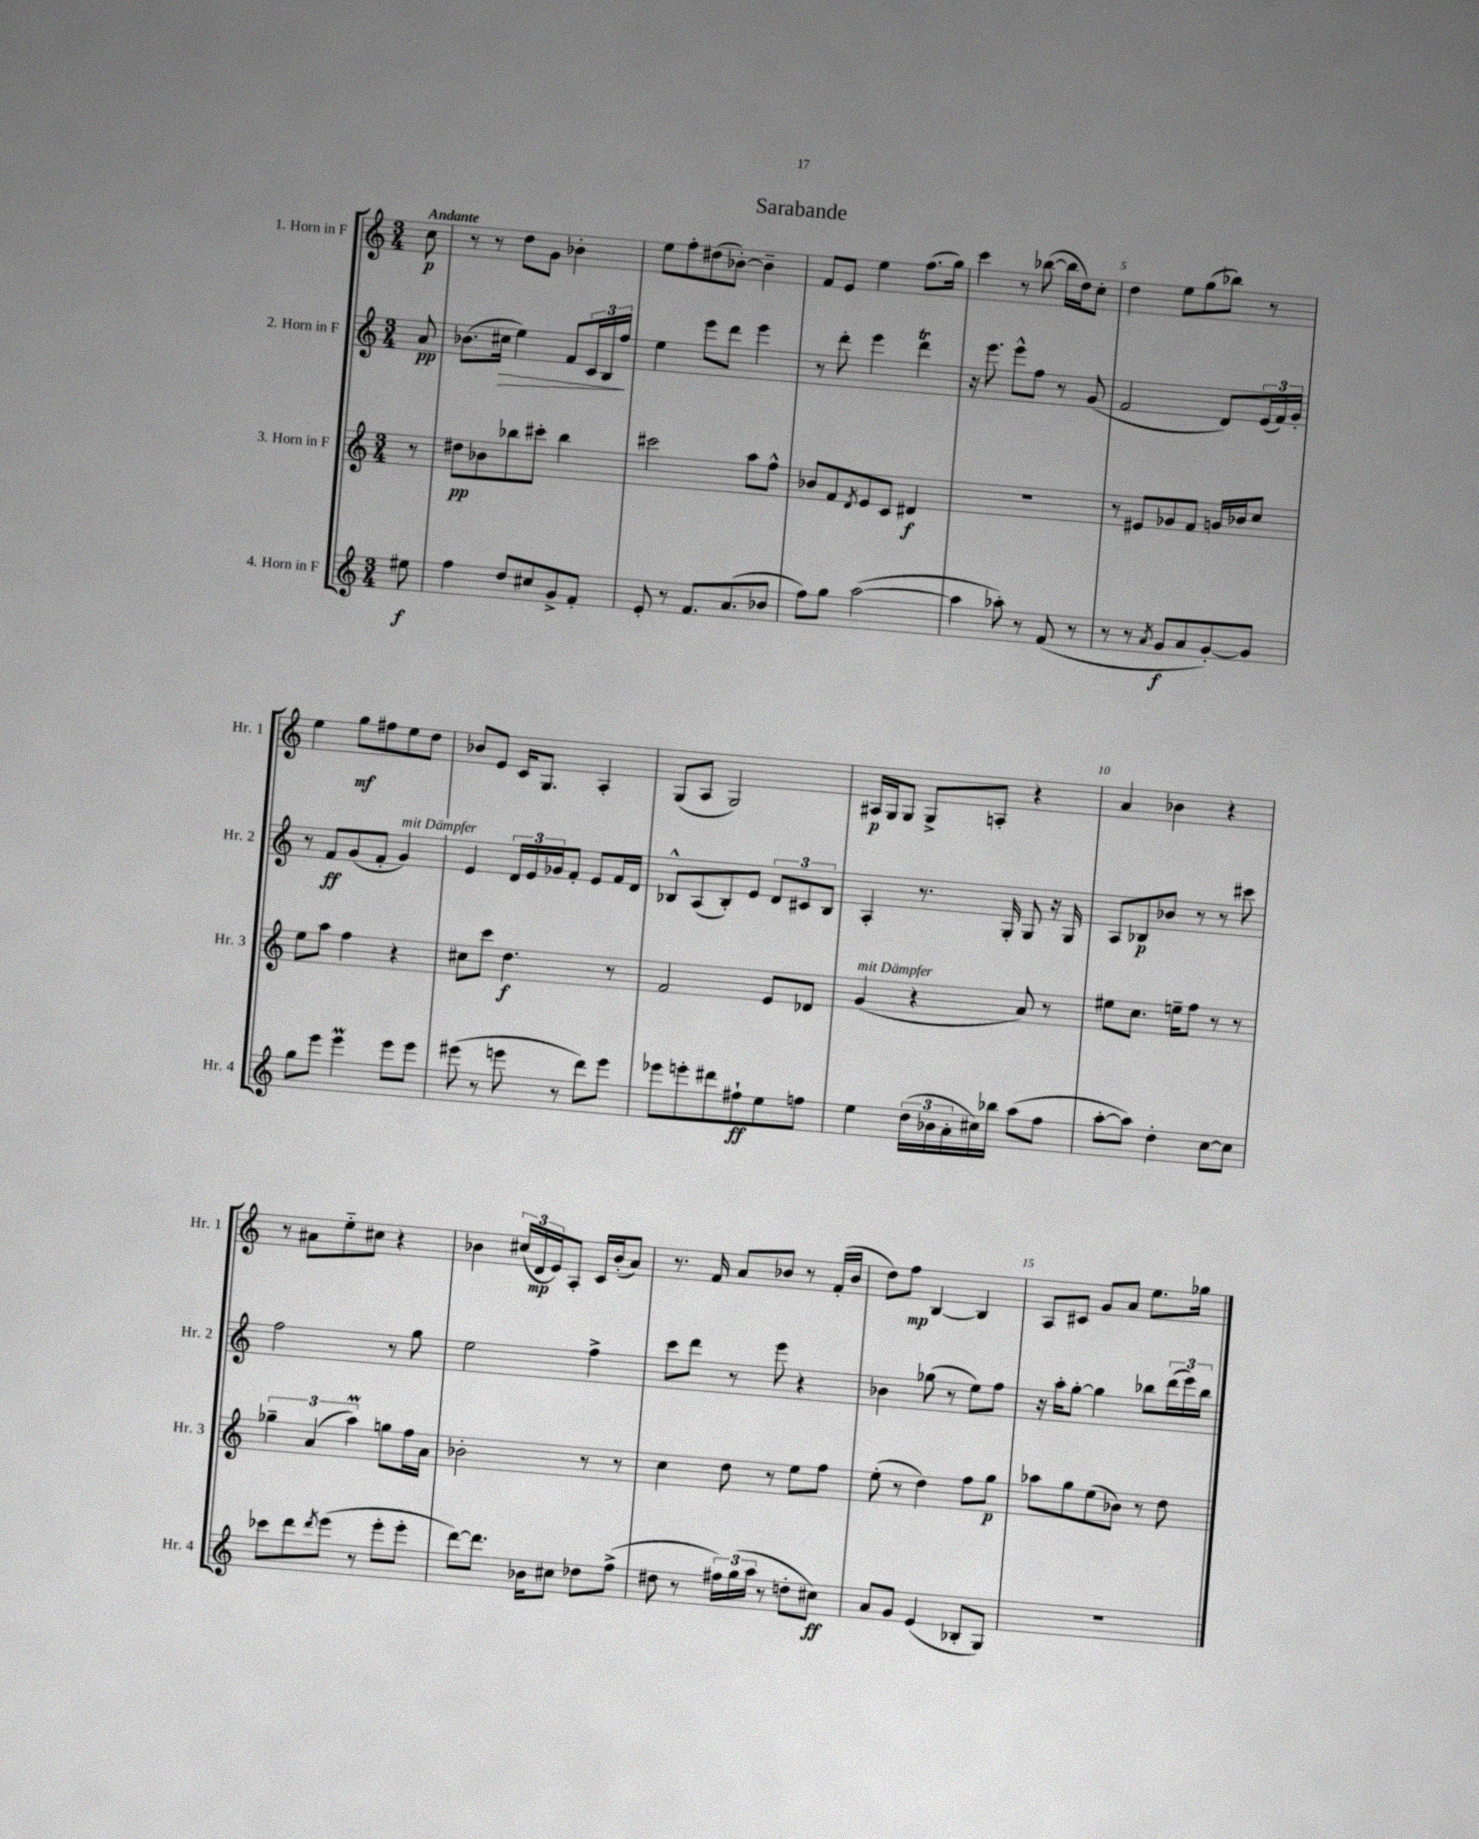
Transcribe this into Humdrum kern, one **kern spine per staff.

**kern	**kern	**kern	**kern
*staff4	*staff3	*staff2	*staff1
*clefG2	*clefG2	*clefG2	*clefG2
*k[]	*k[]	*k[]	*k[]
*M3/4	*M3/4	*M3/4	*M3/4
8ee#	8r	8a	8cc
=	=	=	=
4ff	8dd#	(8.b-	8r
.	8b-	.	8r
.	.	16cc#	.
8dd	8bb-	4ee)	8dd
8cc#	8ccc#'	.	8g
8g^	4bb-	8f	4b-'
8f'	.	24c	.
.	.	24B	.
.	.	24ff	.
=	=	=	=
8e'	2ccc#	4ee	8ee
8r	.	.	8ff'
8.f	.	8eee	(8dd#
.	.	8ddd	[8b-')
(8.a	.	.	.
.	8aa	4eee	4b-~]
8b-	8ff^^	.	.
=	=	=	=
8ff)	8b-	8r	8f
8gg	8f	8ddd'	8e
.	8qd	.	.
([2aa	8e	4eee	4ee
.	8c	.	.
.	4d#	4ddd	(8.ff
.	.	.	16gg)
=	=	=	=
4aa]	2.r	16r	4ccc
.	.	8.eee	.
8aa-')	.	8eee^^	8r
8r	.	8ff	([8bb-
(8f	.	8r	16bb-]
.	.	.	16dd)
8r	.	(8g	8cc'
=	=	=	=
8r	8r	2f	4dd
8r	8e#	.	.
8qa	.	.	.
8g	8g-	.	8ee
8a	8f	.	(8gg
[8g')	16g	8d)	8bb-)
.	16b-	.	.
8g]	8cc	(24e	8r
.	.	24f)	.
.	.	24g'	.
=	=	=	=
8gg	8ee	8r	4ee
8eee	8aa	8f	.
4eee	4ff	(8g	8gg
.	.	8f'	8ff#
8eee	4r	4g)	8ee
8eee	.	.	8dd
=	=	=	=
(8eee#	8cc#	4e	8b-
8r	8ccc	.	8e
8eee	4.dd	24d	16c
.	.	24e	.
.	.	.	8.G
.	.	24g-	.
8r	.	8f'	.
8ddd)	.	8e	4A'
8eee	8r	16f	.
.	.	16d	.
=	=	=	=
8eee-	2f	8B-^^	(8G
8eee'	.	(8A	8A
8ddd#	.	8B-')	2G)
8ff#`	.	8e	.
8ee	8e	12d	.
.	.	12c#	.
8ff	8d-	.	.
.	.	12B-	.
=	=	=	=
4ee	(4g	4A'	16A#
.	.	.	16G
.	.	.	8G
(24dd	4r	8.r	8G^
24b-	.	.	.
24a'	.	.	.
16cc#)	.	.	8A'
16bb-	.	16G'	.
(8aa	8a)	8G	4r
8ff	8r	16r	.
.	.	16G	.
=	=	=	=
[8aa'	8ee#	8A	4a
8aa])	8.cc	8B-	.
4dd'	.	8b-	4b-
.	16ee~	.	.
.	8ff	8r	.
[8cc	8r	8r	4r
8cc]	8r	8ccc#	.
=	=	=	=
8ccc-	6gg-~	2ff	8r
8ddd	.	.	8a#
.	(6a	.	.
8qddd	.	.	.
(8eee	.	.	8ee'~
.	6aa)	.	.
8r	.	.	8cc#
8eee'	8gg	8r	4r
8eee'	16ff	8gg	.
.	16a	.	.
=	=	=	=
[8ddd)	2b-'	2ee	4b-
8.ddd]	.	.	.
.	.	.	(24cc#
.	.	.	24d
16b-	.	.	.
.	.	.	24e)
8cc#	.	.	8A'
8dd-	8r	4ff^	16c
.	.	.	(16b-'
(8ff^	8r	.	8a)
=	=	=	=
8dd#	4cc	8ccc	8.r
8r	.	8ddd	.
.	.	.	16f
24ff#)	8dd	8r	8a
(24gg	.	.	.
24aa	.	.	.
8r	8r	8eee	8b-
8dd'	8ee	4r	8r
8cc#)	8ff	.	(16f'
.	.	.	16b-
=	=	=	=
8a	(8ee'	4b-	8dd)
8g	8r	.	8ff
(4e	4dd)	(8gg-	[4B
.	.	8r	.
8B-'	8ff	8ee)	4B]
8G)	8gg	8ff	.
=	=	=	=
2.r	8aa-	16r	8A
.	.	16aa'	.
.	8gg	[8gg'	8c#
.	(8ee	4gg]	8g
.	8b-)	.	8a
.	8r	8bb-	8.ee
.	8dd	(24ddd	.
.	.	24eee)	.
.	.	.	16gg-
.	.	24bb-	.
==	==	==	==
*-	*-	*-	*-
